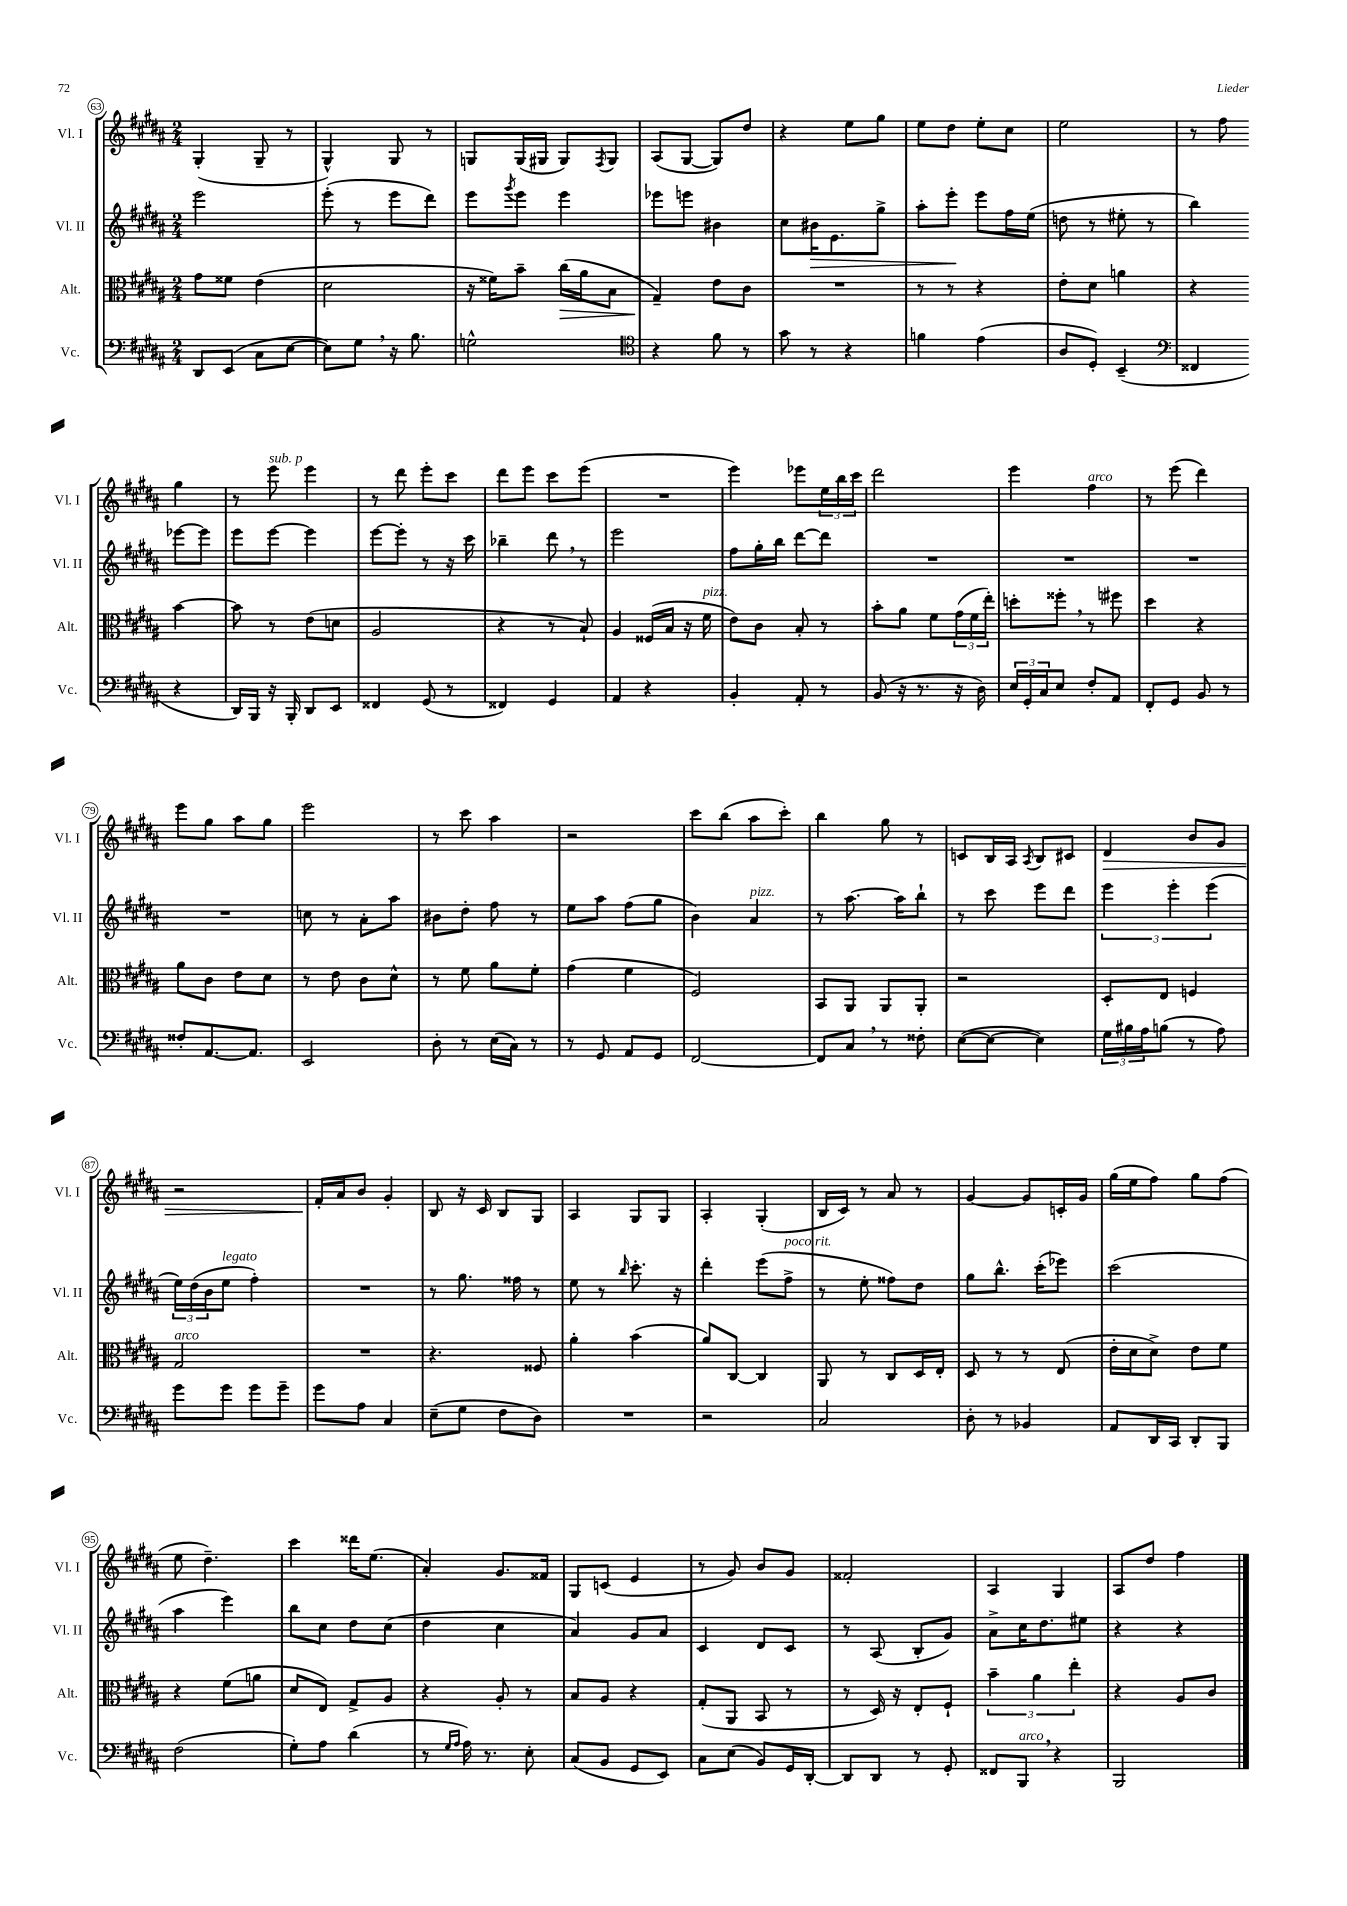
<<
\new StaffGroup <<
\new Staff = "s0" \with { instrumentName = "Vl. I" shortInstrumentName = "Vl. I" } {
    \clef treble \key b \major \numericTimeSignature \time 2/4
    gis4-.( gis8-- r8 |
    gis4-^) gis8 r8 |
    g8 g16( gis16 gis8) \acciaccatura { fis8 } gis8 |
    ais8( gis8~ gis8) dis''8 |
    r4 e''8 gis''8 |
    e''8 dis''8 e''8-. cis''8 |
    e''2 |
    r8 fis''8 gis''4 |
    r8 e'''8^\markup { \italic "sub. p" } e'''4 |
    r8 dis'''8 e'''8-. cis'''8 |
    dis'''8 e'''8 cis'''8 e'''8( |
    R2 |
    e'''4) ees'''8 \tuplet 3/2 { e''16 b''16 cis'''16 } |
    dis'''2 |
    e'''4 fis''4^\markup { \italic "arco" } |
    r8 e'''8( dis'''4) |
    e'''8 gis''8 ais''8 gis''8 |
    e'''2 |
    r8 cis'''8 ais''4 |
    r2 |
    cis'''8 b''8( ais''8 cis'''8-.) |
    b''4 gis''8 r8 |
    c'8 b16 ais16 \acciaccatura { ais8 } b8 cis'8 |
    dis'4\> b'8 gis'8 |
    r2 |
    fis'16-.\! ais'16 b'8 gis'4-. |
    b8 r16 cis'16 b8 gis8 |
    ais4 gis8 gis8 |
    ais4-. gis4-.( |
    b16 cis'16) r8 ais'8 r8 |
    gis'4~ gis'8 c'16-. gis'16 |
    gis''16( e''16 fis''8) gis''8 fis''8( |
    e''8 dis''4.--) |
    cis'''4 disis'''16 e''8.( |
    ais'4-.) gis'8. fisis'16 |
    gis8 c'8( e'4 |
    r8 gis'8) b'8 gis'8 |
    fisis'2-. |
    ais4 gis4 |
    ais8 dis''8 fis''4 \bar "|." |
}
\new Staff = "s1" \with { instrumentName = "Vl. II" shortInstrumentName = "Vl. II" } {
    \clef treble \key b \major \numericTimeSignature \time 2/4
    e'''2 |
    e'''8-.( r8 e'''8 dis'''8) |
    e'''8 \acciaccatura { gis'''8 } e'''8 e'''4 |
    ees'''8 e'''8 bis'4 |
    cis''8 bis'16\> e'8. gis''8-> |
    ais''8-. e'''8-.\! e'''8 fis''16 e''16( |
    d''8 r8 eis''8-. r8 |
    b''4) ees'''8~ ees'''8 |
    e'''8 e'''8~ e'''4 |
    e'''8~ e'''8-. r8 r16 cis'''16 |
    bes''4-- dis'''8 \breathe r8 |
    e'''2 |
    fis''8 gis''16-. b''16 dis'''8~ dis'''8 |
    R2 |
    R2 |
    R2 |
    R2 |
    c''8 r8 ais'8-. ais''8 |
    bis'8 dis''8-. fis''8 r8 |
    e''8 ais''8 fis''8( gis''8 |
    b'4) ais'4^\markup { \italic "pizz." } |
    r8 ais''8.~ ais''16 b''8-! |
    r8 cis'''8 e'''8 dis'''8 |
    \tuplet 3/2 { e'''4 e'''4-. e'''4( } |
    \tuplet 3/2 { e''16) dis''16( b'16 } e''8^\markup { \italic "legato" } fis''4-.) |
    R2 |
    r8 gis''8. fisis''16 r8 |
    e''8 r8 \grace { b''16 } cis'''8.-. r16 |
    dis'''4-. e'''8( fis''8->^\markup { \italic "poco rit." } |
    r8 e''8-. fisis''8) dis''8 |
    gis''8 b''8.-^ cis'''16-.( ees'''8) |
    cis'''2( |
    ais''4 e'''4) |
    b''8 cis''8 dis''8 cis''8( |
    dis''4 cis''4 |
    ais'4) gis'8 ais'8 |
    cis'4 dis'8 cis'8 |
    r8 ais8( b8-. gis'8) |
    ais'8-> cis''16 dis''8. eis''8 |
    r4 r4 \bar "|." |
}
\new Staff = "s2" \with { instrumentName = "Alt." shortInstrumentName = "Alt." } {
    \clef alto \key b \major \numericTimeSignature \time 2/4
    gis'8 fisis'8 e'4( |
    dis'2 |
    r16 fisis'16) b'8-- cis''16\>( ais'16 b8 |
    gis4--\!) e'8 cis'8 |
    R2 |
    r8 r8 r4 |
    e'8-. dis'8 a'4 |
    r4 b'4~ |
    b'8 r8 e'8( d'8 |
    ais2 |
    r4 r8 b8-!) |
    ais4 fisis16( b16 r16 fis'16^\markup { \italic "pizz." } |
    e'8) cis'8 b8-. r8 |
    b'8-. ais'8 fis'8 \tuplet 3/2 { gis'16( fis'16 e''16-.) } |
    d''8-. fisis''8-. \breathe r8 fis''8 |
    dis''4 r4 |
    ais'8 cis'8 e'8 dis'8 |
    r8 e'8 cis'8 dis'8-^ |
    r8 fis'8 ais'8 fis'8-. |
    gis'4( fis'4 |
    fis2) |
    b,8 ais,8 ais,8 ais,8-. |
    r2 |
    dis8-. e8 f4 |
    gis2^\markup { \italic "arco" } |
    R2 |
    r4. fisis8 |
    ais'4-. b'4( |
    ais'8) cis8~ cis4 |
    ais,8 r8 cis8 dis16 e16-. |
    dis8 r8 r8 e8( |
    e'16-. dis'16 dis'8->) e'8 fis'8 |
    r4 fis'8( a'8 |
    dis'8 e8) gis8-> ais8 |
    r4 ais8-. r8 |
    b8 ais8 r4 |
    gis8-.( ais,8 b,8 r8 |
    r8 dis16) r16 e8-. fis8-! |
    \tuplet 3/2 { b'4-- ais'4 e''4-. } |
    r4 ais8 cis'8 \bar "|." |
}
\new Staff = "s3" \with { instrumentName = "Vc." shortInstrumentName = "Vc." } {
    \clef bass \key b \major \numericTimeSignature \time 2/4
    dis,8 e,8( cis8 e8~ |
    e8) gis8 \breathe r16 b8. |
    g2-^ |
    \clef tenor r4 fis'8 r8 |
    gis'8 r8 r4 |
    f'4 e'4( |
    ais8 dis8-.) b,4--( |
    \clef bass fisis,4 r4 |
    dis,16) b,,16 r16 b,,16-. dis,8 e,8 |
    fisis,4 gis,8( r8 |
    fisis,4) gis,4 |
    ais,4 r4 |
    b,4-. ais,8-. r8 |
    b,8( r16 r8. r16 dis16) |
    \tuplet 3/2 { e16 gis,16-. cis16 } e8 fis8-. ais,8 |
    fis,8-. gis,8 b,8 r8 |
    fisis8-. ais,8.~ ais,8. |
    e,2 |
    dis8-. r8 e16( cis16) r8 |
    r8 gis,8 ais,8 gis,8 |
    fis,2~ |
    fis,8 cis8 \breathe r8 fisis8-. |
    e8~( e8~ e4) |
    \tuplet 3/2 { gis16 bis16 ais16 } b8( r8 ais8) |
    gis'8 gis'8 gis'8 gis'8-- |
    gis'8 ais8 cis4 |
    e8--( gis8 fis8 dis8) |
    R2 |
    r2 |
    cis2 |
    dis8-. r8 bes,4 |
    ais,8 dis,16 cis,16 dis,8-. b,,8 |
    fis2( |
    gis8-.) ais8 dis'4( |
    r8 \grace { gis16 ais16 } ais16) r8. e8-. |
    cis8( b,8 gis,8 e,8) |
    cis8 e8( b,8) gis,16 dis,16~-. |
    dis,8 dis,8 r8 gis,8-. |
    fisis,8 b,,8^\markup { \italic "arco" } \breathe r4 |
    b,,2 \bar "|." |
}
>>
>>
\layout { \context { \Score currentBarNumber = #63 \override BarNumber.stencil = #(make-stencil-circler 0.1 0.3 ly:text-interface::print) } }
